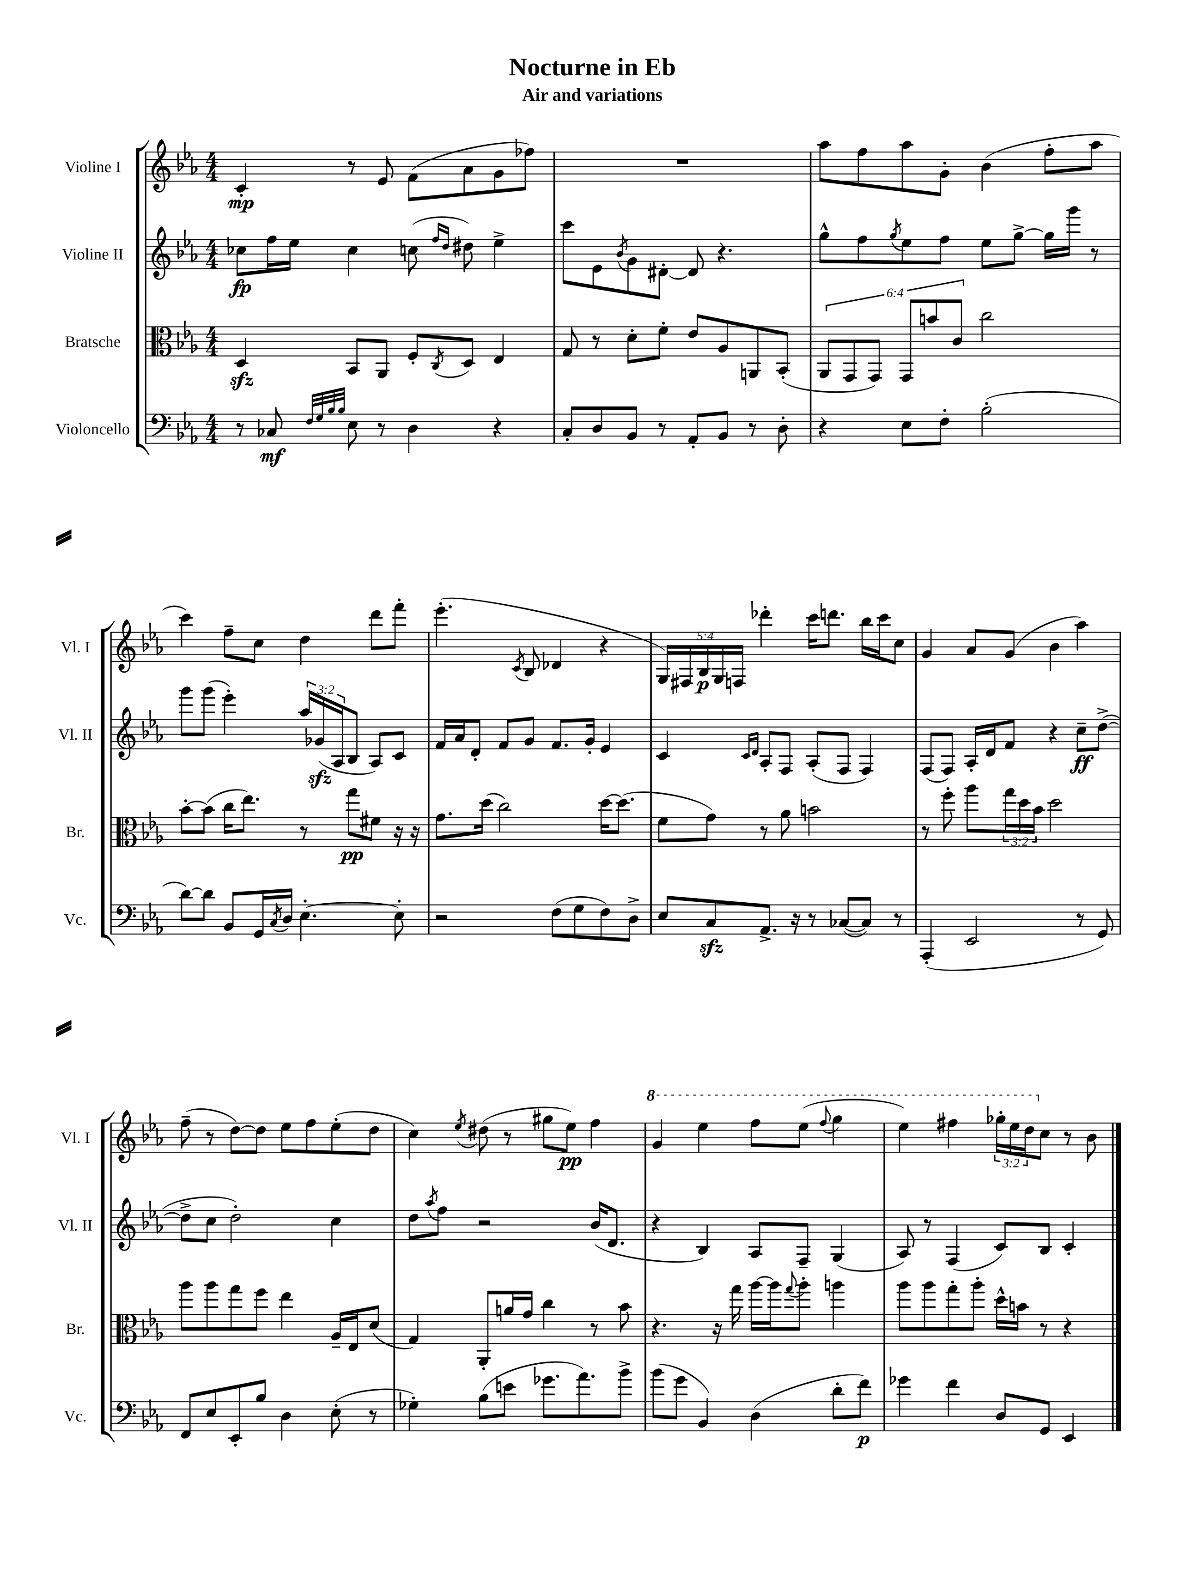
\header { title = "Nocturne in Eb" subtitle = "Air and variations" }
<<
\new StaffGroup <<
\new Staff = "s0" \with { instrumentName = "Violine I" shortInstrumentName = "Vl. I" } {
    \clef treble \key ees \major \numericTimeSignature \time 4/4 \override Staff.TupletNumber.text = #tuplet-number::calc-fraction-text
    c'4-.\mp r8 ees'8 f'8( aes'8 g'8 fes''8) |
    R1 |
    aes''8 f''8 aes''8 g'8-. bes'4( f''8-. aes''8 |
    c'''4) f''8-- c''8 d''4 d'''8 f'''8-. |
    ees'''4.-.( \acciaccatura { c'8 } bes8 des'4 r4 |
    \tuplet 5/4 { g16) fis16 bes16\p g16 f16 } des'''4-. c'''16 d'''8. bes''16 c'''16 c''8 |
    g'4 aes'8 g'8( bes'4 aes''4) |
    f''8--( r8 d''8~) d''8 ees''8 f''8 ees''8-.( d''8 |
    c''4) \acciaccatura { ees''8 } dis''8( r8 gis''8 ees''8\pp) f''4 |
    \ottava #1 g''4 ees'''4 f'''8 ees'''8( \appoggiatura { f'''8 } g'''4 |
    ees'''4) fis'''4 \tuplet 3/2 { ges'''16-. ees'''16 d'''16 \ottava #0 } c''8 r8 bes'8 \bar "|." |
}
\new Staff = "s1" \with { instrumentName = "Violine II" shortInstrumentName = "Vl. II" } {
    \clef treble \key ees \major \numericTimeSignature \time 4/4 \override Staff.TupletNumber.text = #tuplet-number::calc-fraction-text
    ces''8\fp f''16 ees''16 ces''4 c''8( \grace { f''16 d''16 } dis''8) ees''4-> |
    c'''8 ees'8 \acciaccatura { bes'8 } g'8 dis'8~-. dis'8 r4. |
    g''8-^ f''8 \acciaccatura { g''8 } ees''8 f''8 ees''8 g''8~-> g''16 g'''16 r8 |
    g'''8 g'''8( ees'''4-.) \tuplet 3/2 { aes''16 ges'16\sfz( aes16 } bes8 aes8) c'8 |
    f'16 aes'16 d'8-. f'8 g'8 f'8. g'16-. ees'4 |
    c'4 \grace { c'16 d'16 } aes8-. f8 aes8-.( f8 f4) |
    f8( f8) aes16-. d'16 f'8 r4 c''8--\ff d''8~->( |
    d''8-> c''8 d''2-.) c''4 |
    d''8 \acciaccatura { aes''8 } f''8 r2 bes'16( d'8. |
    r4 bes4) aes8 f8-- g4( |
    aes8) r8 f4( c'8) bes8 c'4-. \bar "|." |
}
\new Staff = "s2" \with { instrumentName = "Bratsche" shortInstrumentName = "Br." } {
    \clef alto \key ees \major \numericTimeSignature \time 4/4 \override Staff.TupletNumber.text = #tuplet-number::calc-fraction-text
    d4\sfz bes,8 aes,8 f8-. \acciaccatura { c8 } d8 ees4 |
    g8 r8 d'8-. f'8-. ees'8 aes8 a,8 bes,8-.( |
    \tuplet 6/4 { aes,8 g,8 g,8) g,8 b'8 c'8 } c''2 |
    bes'8~-. bes'8( c''16 ees''8.) r8 g''8\pp fis'8 r16 r16 |
    g'8. d''16( c''2) d''16~ d''8.( |
    f'8 g'8) r8 aes'8 b'2 |
    r8 f''8-. aes''8 \tuplet 3/2 { g''16 d''16 bes'16 } d''2 |
    aes''8 aes''8 g''8 f''8 ees''4 aes16-- ees16 d'8( |
    g4) aes,8-. a'16 g'16 c''4 r8 bes'8 |
    r4. r16 g''16 aes''16~ aes''16 \appoggiatura { g''8 } aes''8-. a''4 |
    aes''8 aes''8 g''8-. aes''8-. d''16-^ b'16 r8 r4 \bar "|." |
}
\new Staff = "s3" \with { instrumentName = "Violoncello" shortInstrumentName = "Vc." } {
    \clef bass \key ees \major \numericTimeSignature \time 4/4
    r8 ces8\mf \grace { f32 g32 bes32 bes32 } ees8 r8 d4 r4 |
    c8-. d8 bes,8 r8 aes,8-. bes,8 r8 d8-. |
    r4 ees8 f8-. bes2-.( |
    d'8~) d'8 bes,8 g,16 \acciaccatura { c8 } d16 ees4.~-. ees8-. |
    r2 f8( g8 f8) d8-> |
    ees8 c8\sfz aes,8.-> r16 r8 ces8~( ces8) r8 |
    aes,,4-.( ees,2 r8 g,8) |
    f,8 ees8 ees,8-. bes8 d4 ees8-.( r8 |
    ges4-.) bes8( e'8 ges'8. aes'8.) bes'8-> |
    bes'8( g'8 bes,4) d4( d'8-. f'8\p) |
    ges'4 f'4 d8 g,8 ees,4 \bar "|." |
}
>>
>>
\layout { \context { \Score \remove "Bar_number_engraver" } }
